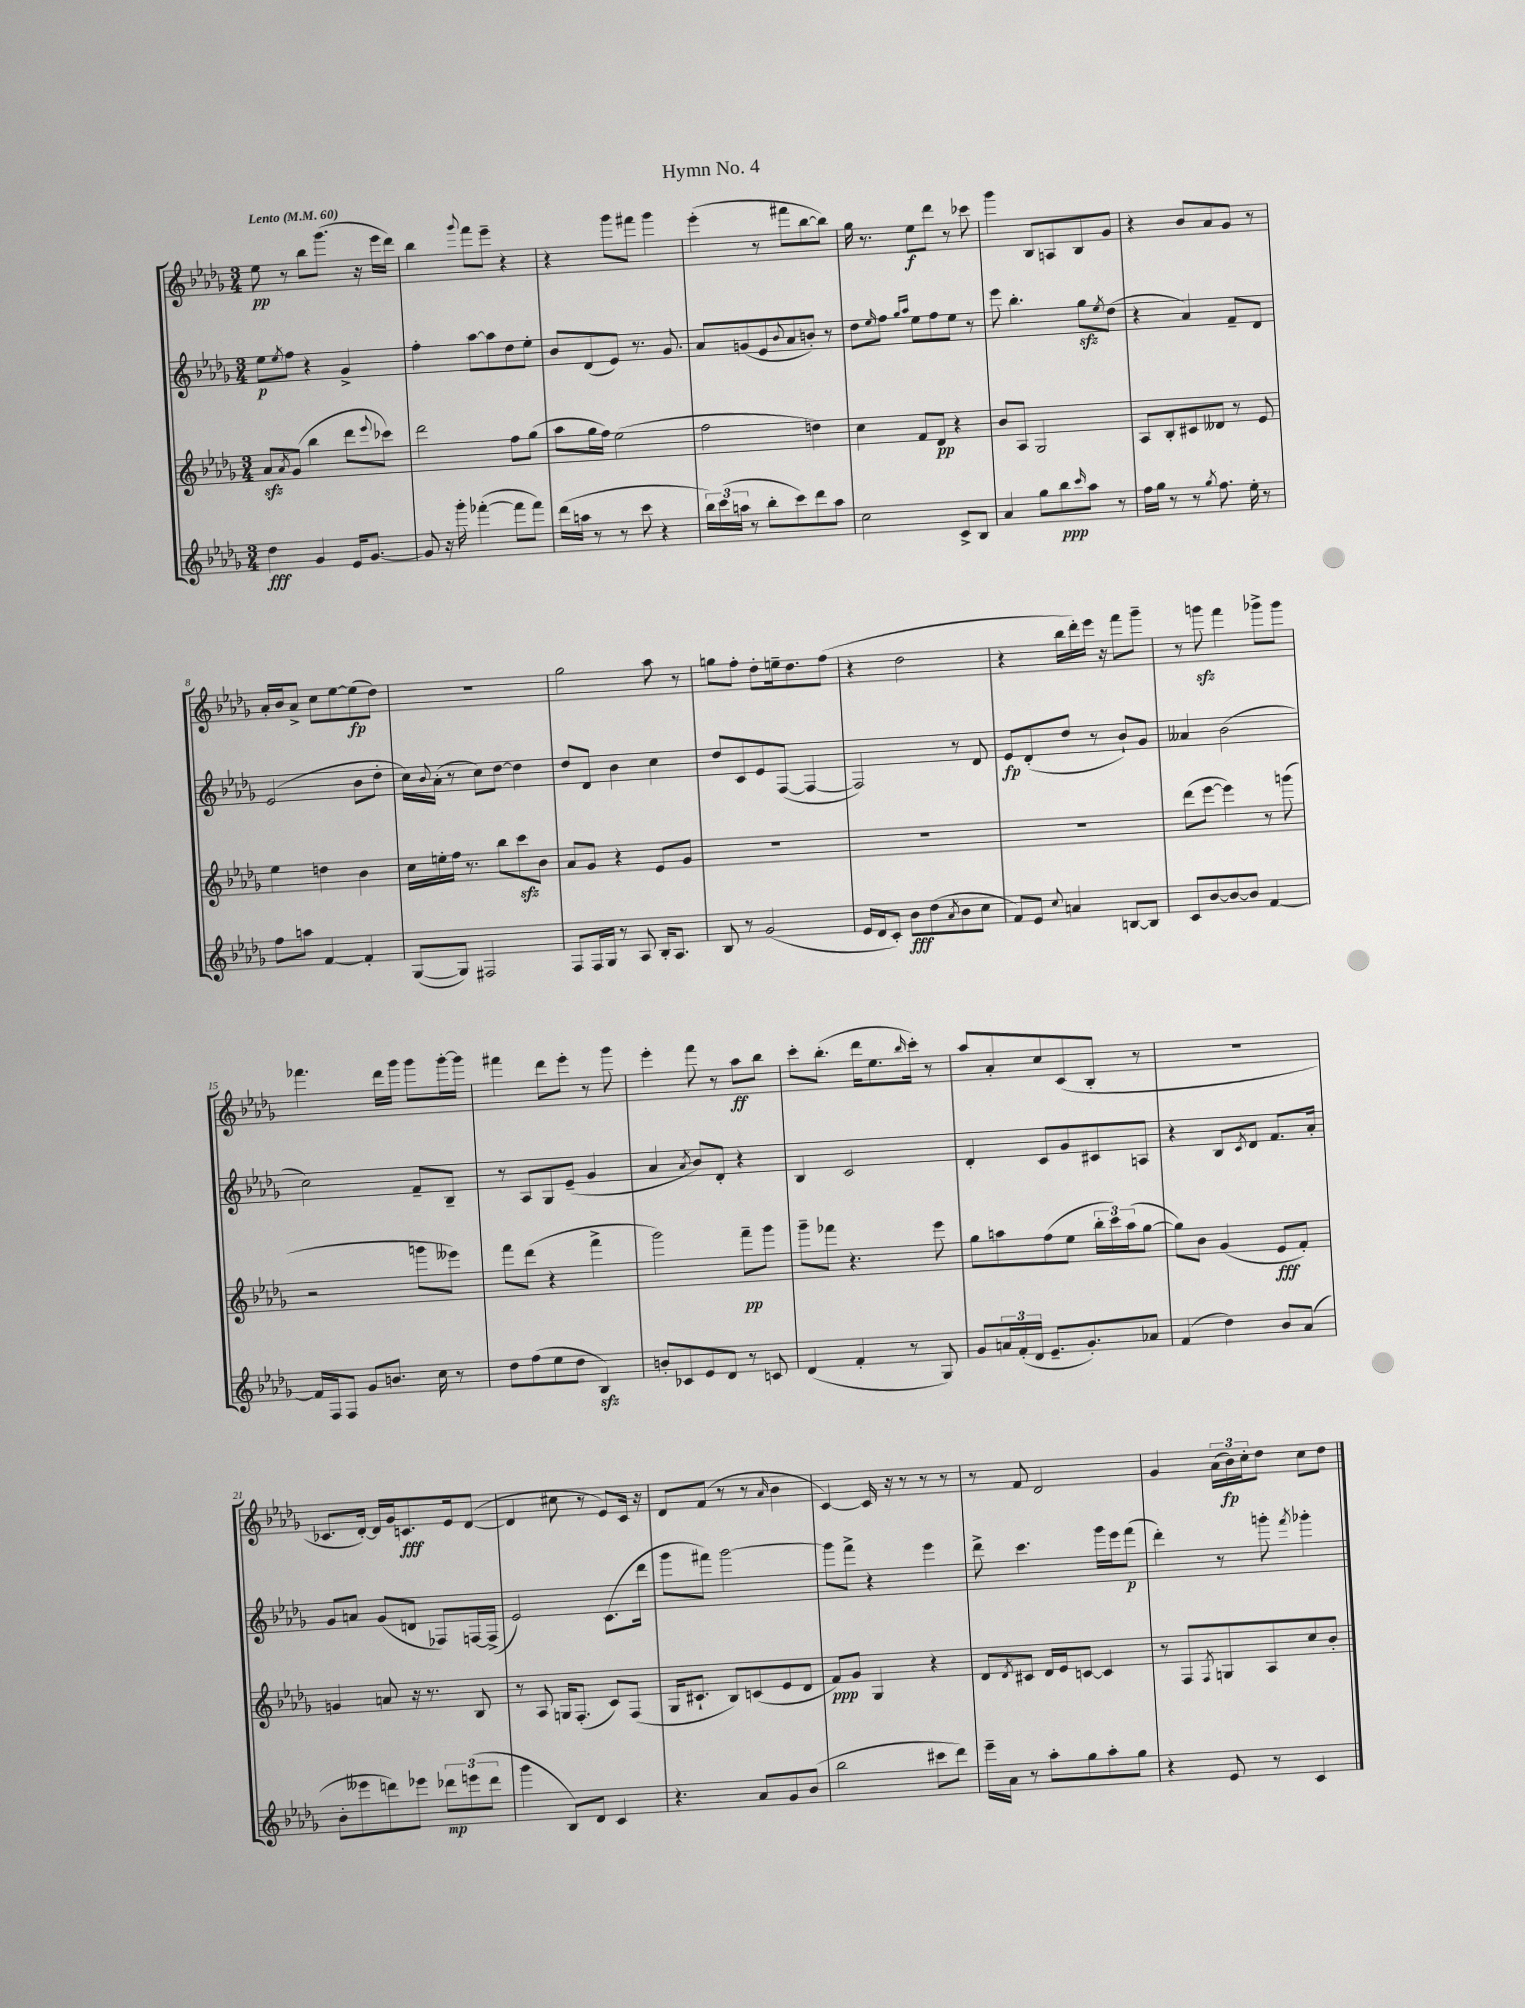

**kern	**kern	**kern	**kern
*staff4	*staff3	*staff2	*staff1
*clefG2	*clefG2	*clefG2	*clefG2
*k[b-e-a-d-g-]	*k[b-e-a-d-g-]	*k[b-e-a-d-g-]	*k[b-e-a-d-g-]
*M3/4	*M3/4	*M3/4	*M3/4
*MM60	*MM60	*MM60	*MM60
4dd-	8a-	8ee-	8ee-
.	8qa-	8qee-	.
.	(8g-	8ff	8r
4g-	4bb-	4r	8bb-
.	.	.	(8.ggg-
16e-	8ddd-	4g-^	.
[8.g-	.	.	16r
.	8qqeee-	.	.
.	8ccc-)	.	16eee-
.	.	.	16ddd-)
=	=	=	=
8g-]	2ddd-	4ff'	4bb-
16r	.	.	.
16ggg-'	.	.	.
.	.	.	8qqggg-
([4fff-'	.	[8aa-	8fff
.	.	8aa-]	8eee-~
8fff-]	8ff	8dd-	4r
8fff-)	(8gg-	8ee-'	.
=	=	=	=
(16ddd-	8aa-	8b-	4r
16aa	.	.	.
8r	16gg-	(8d-	.
.	16ff)	.	.
8r	(2ee-	8e-)	8ggg-
8ccc	.	8.r	8fff#
4r	.	.	4ggg-
.	.	8.g-	.
=	=	=	=
24bb-)	2ff	8a-	(4eee-'
(24ccc	.	.	.
24aa	.	.	.
8r	.	(8g	.
8bb-'	.	8e-	8r
.	.	8qqb-	.
8ccc)	.	8a-	8fff#
8ddd-	4dd)	8b')	[8bb-
8aa	.	8r	8bb-])
=	=	=	=
2cc	4cc	8dd-	16gg-
.	.	.	8.r
.	.	16qqee-	.
.	.	8ff	.
.	.	16qqgg-	.
.	.	16qqaa-	.
.	8f	8ee-	8ee-
.	8d-	8ff	8ddd-
8c^	4r	8ee-	8r
8B-	.	8r	8ccc-
=	=	=	=
4a-	8b-	8eee-	4ggg-
.	8A-	4.bb-'	.
8gg-	2G-	.	8B-
8bb-	.	.	8A
16qqccc	.	.	.
8aa-	.	8gg-	8B-
.	.	8qee-	.
8r	.	(8dd-	8g-
=	=	=	=
16ff	8A-	4r	4r
16gg-	.	.	.
8r	8B-'	.	.
8r	8c#	4a-)	8b-
8qgg-	.	.	.
8.ff	8d--	.	8a-
.	8r	8f~	8g-
16ee-'	.	.	.
8r	8e-	8d-	8r
=	=	=	=
8ff	4ee-	(2e-	16a-'
.	.	.	16b-
8aa	.	.	8a-^
[4f	4dd	.	8cc
.	.	.	[8ee-
4f']	4b-	8b-	(8ee-]
.	.	8dd-'	8dd-)
=	=	=	=
([8G-	16cc	16cc)	2.r
.	.	8qqb-	.
.	16ee'	(16a-'	.
8G-])	16ff	8r	.
.	8.r	.	.
2F#	.	8cc)	.
.	8bb-	[8dd-	.
.	8ccc	4dd-]	.
.	8b-	.	.
=	=	=	=
8F	8a-	8dd-	2gg-
16F	8g-	8d-	.
16G-	.	.	.
8r	4r	4b-	.
8A-	.	.	.
16B-'	8e-	4cc	8aa-
8.A-	.	.	.
.	8g-	.	8r
=	=	=	=
8B-	2.r	8dd-	8gg
8r	.	8c	8ff'
(2g-	.	8e-	8dd-'
.	.	([8F	16ee~
.	.	.	8.dd-
.	.	4F_	.
.	.	.	(8ff
=	=	=	=
16e-	2.r	2F])	4r
16d-	.	.	.
8c')	.	.	.
8b-	.	.	2dd-
(8dd-	.	.	.
8qa-	.	.	.
8b-	.	8r	.
8cc	.	8d-	.
=	=	=	=
8f)	2.r	8e-	4r
8e-	.	(8d-'	.
8qqcc	.	.	.
4a	.	8dd-	16bb-
.	.	.	16ddd-')
.	.	8r	16eee-
.	.	.	16r
[8B	.	8b-`)	8fff
8B]	.	8g-	8ggg-~
=	=	=	=
8c	(8ddd-	4a--	8r
[8b-	[8eee-	.	8ggg
8b-_	4eee-])	(2b-	4fff
8b-]	.	.	.
[4f	8r	.	8ggg-^
.	(8ggg	.	8ggg-
=	=	=	=
16f]	2r	2cc)	4.fff-
16F	.	.	.
8F	.	.	.
8g-	.	.	.
8.b	.	.	16ddd-
.	.	.	16ggg-
.	8ggg	8f~	8ggg-
16cc	.	.	.
8r	8eee--)	8B-~	[16ggg-'
.	.	.	16ggg-]
=	=	=	=
8dd-	8fff	8r	4fff#
(8ff	(8ddd-	8A-	.
8ee-	4r	8G-	8ddd-
8dd-	.	(8e-~	8eee-'
4B-)	4fff^	4g-	8r
.	.	.	8ggg-
=	=	=	=
8b'	2ggg-)	4a-	4eee-'
8c-	.	.	.
.	.	8qa-	.
8e-	.	8b-)	8fff
8d-	.	8d-'	8r
8r	8fff~	4r	8aa-
8c	8ggg-	.	8bb-
=	=	=	=
(4d-	8ggg-~	4B-	8ccc'
.	8fff-	.	(8.bb-'
4f'	4.r	2c	.
.	.	.	16ddd-
.	.	.	8.ee-
8r	.	.	.
.	.	.	16qqbb-
.	.	.	16ccc')
8G-)	8eee-	.	8r
=	=	=	=
8g-	8gg-	4d-'	8aa-
24a	8aa	.	8a-'
(24f'	.	.	.
24d-	.	.	.
8.e-~	(8ff	8c	8cc
.	8ee-	8g-	(8c
8.g-')	.	.	.
.	24bb-'	8c#	8B-'
.	24ccc)	.	.
.	(24aa	.	.
8a-	[8gg-	8A	8r
=	=	=	=
(4f	8gg-])	4r	2.r
.	8b-	.	.
4dd-)	(4g-	8B-	.
.	.	8qc	.
.	.	8d-	.
8b-	8e-	8.f	.
(8a-	8f')	.	.
.	.	16a-'	.
=	=	=	=
8b-'	4g	8g-	8.c-
8eee--	.	8a	.
.	.	.	[16d-')
8ddd)	8a	(8g-	16d-]
.	.	.	16g-
8eee-	16r	8d	8.c
.	8.r	.	.
12ddd-	.	8F-)	.
.	.	.	16e-
(12eee	.	.	.
.	8B-	[16F	([8d-
12ddd-	.	.	.
.	.	(16F^]	.
=	=	=	=
4ggg-	8r	2e-)	4d-]
.	8A-	.	.
8B-)	16G	.	8cc#
.	(8.F'	.	.
8d-	.	.	8r
4c	8c)	(8.c	8e-)
.	(8F	.	16c
.	.	16ddd-	16r
=	=	=	=
4.r	16G-	8ggg-	8d-
.	8.c#`	.	.
.	.	8fff#)	(8f
.	8B-)	[2ggg-	8r
8a-	(8c	.	8r
.	.	.	16qqa-
8g-	8e-	.	4b-
(8b-	8d-	.	.
=	=	=	=
2bb-	8f)	8ggg-]	[4c)
.	8g-	8fff^	.
.	4G-	4r	16c]
.	.	.	16r
.	.	.	8r
8ccc#	4r	4eee-	8r
8ddd-)	.	.	8r
=	=	=	=
16eee-~	8d-	8ddd-^	8r
16a-	.	.	.
.	8qd-	.	.
8r	8c#	4.ccc	8f
8aa-'	16d-	.	2d-
.	16e-	.	.
8gg-	[8c	.	.
8aa-'	4c]	16ggg-	.
.	.	16eee-	.
8gg-	.	(8fff	.
=	=	=	=
4r	8r	4ddd-')	4g-
.	8F	.	.
.	8qF	.	.
8e-	8G	8r	(24a-
.	.	.	24b-)
.	.	.	24cc'
8r	8A-	8ggg'	8dd-
.	.	8qfff	.
4c	8cc	4ggg-'	8cc
.	8b-'	.	8dd-
==	==	==	==
*-	*-	*-	*-
